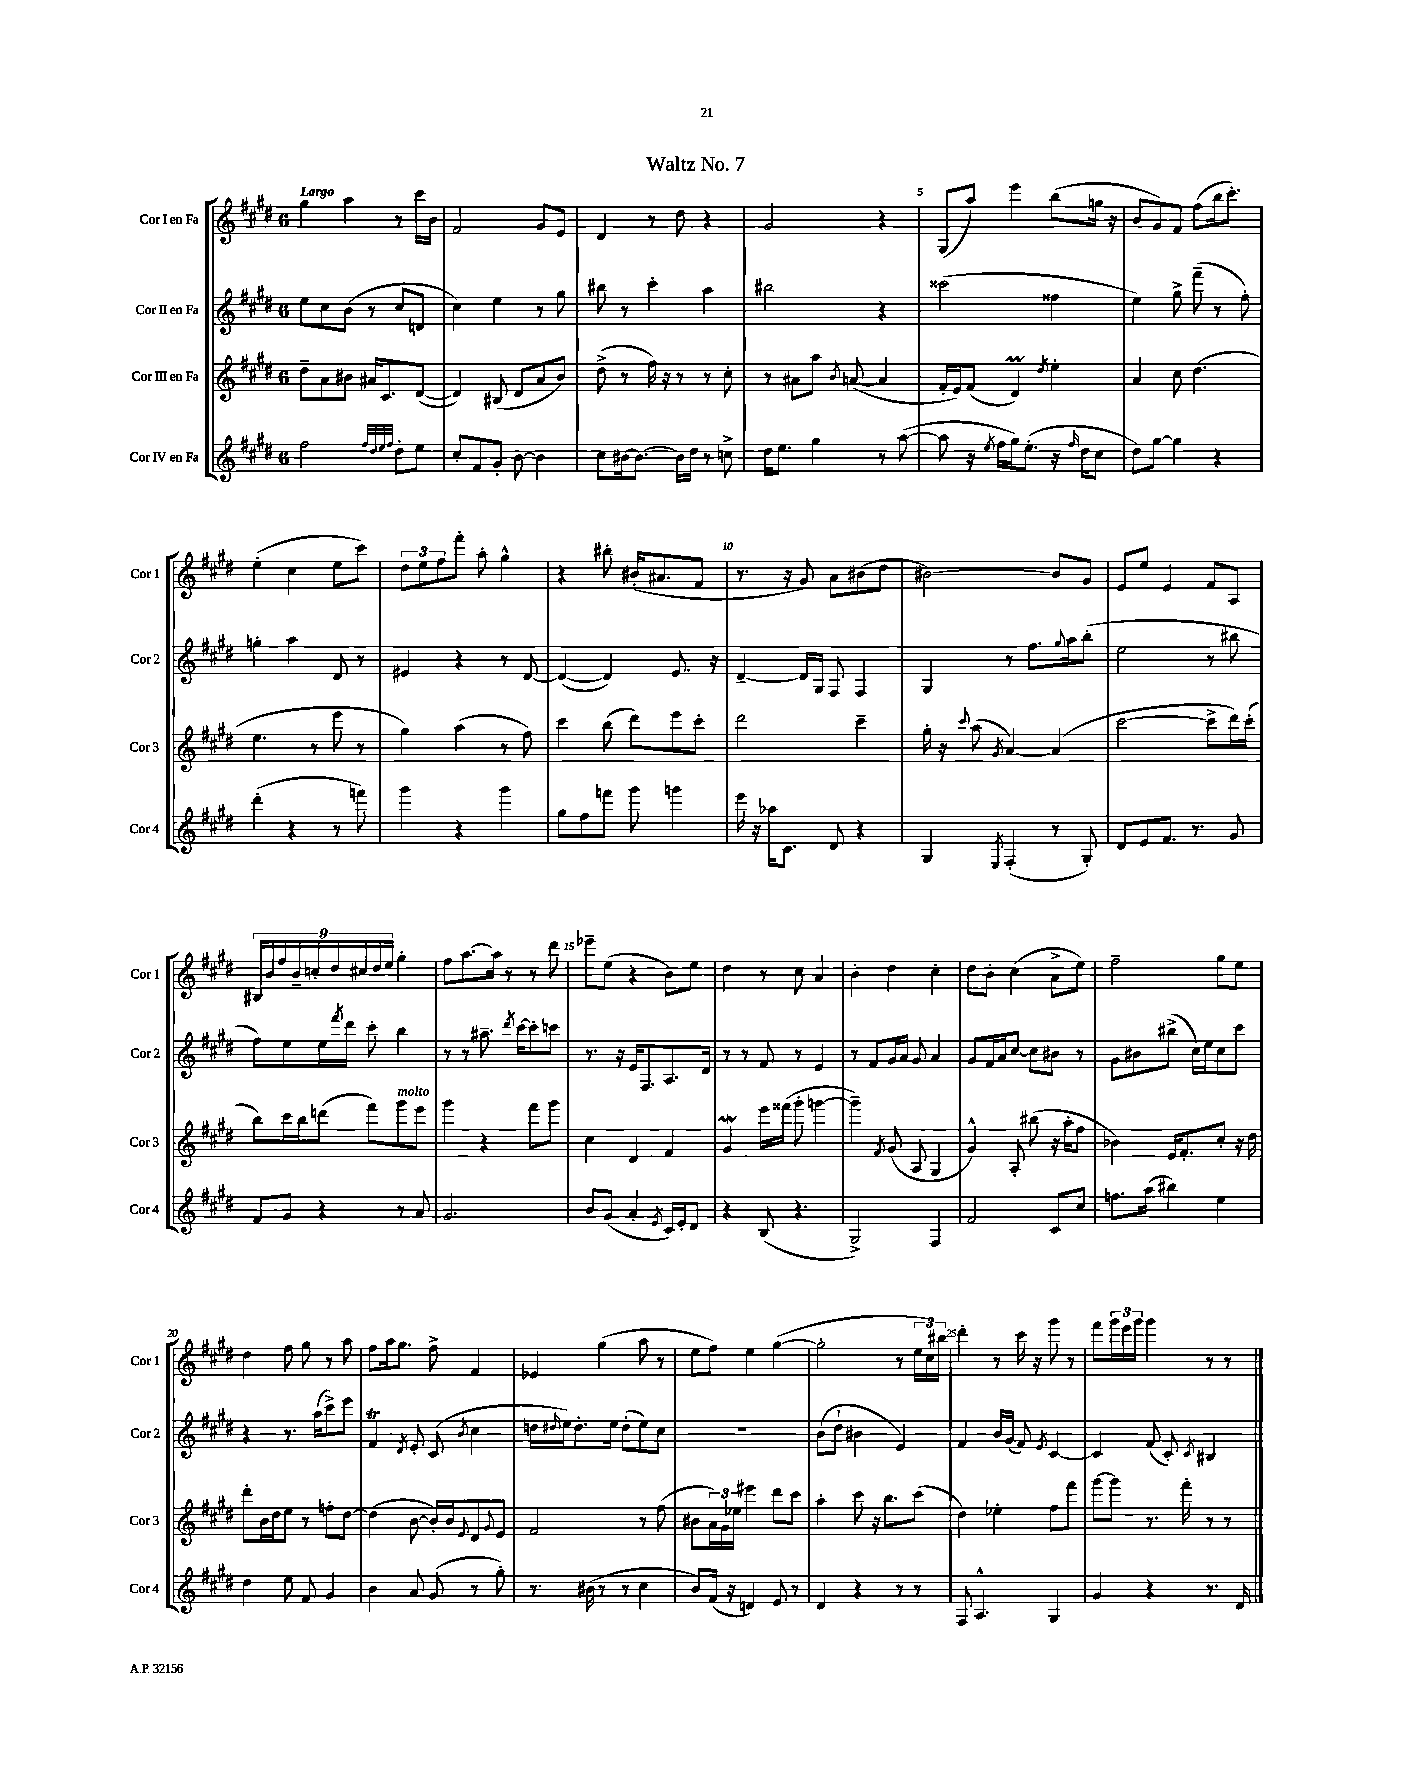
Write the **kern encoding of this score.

**kern	**kern	**kern	**kern
*staff4	*staff3	*staff2	*staff1
*clefG2	*clefG2	*clefG2	*clefG2
*k[f#c#g#d#]	*k[f#c#g#d#]	*k[f#c#g#d#]	*k[f#c#g#d#]
*M6/8	*M6/8	*M6/8	*M6/8
2ff#	8dd#~	8ee	4gg#
.	8a	8cc#	.
.	8b#	(8b	4aa
.	16a#	8r	.
.	8.c#	.	.
32qqff#	.	.	.
32qqdd#	.	.	.
32qqee	.	.	.
32qqff#	.	.	.
8dd#'	.	8cc#	8r
8ee	([8d#	8d	16ccc#
.	.	.	16b
=	=	=	=
8cc#'	4d#])	4cc#)	2f#
8f#	.	.	.
8g#'	(8B#	4ee	.
[8b	8d#	.	.
4b]	8a	8r	8g#
.	8b)	8gg#	8e
=	=	=	=
8cc#	(8dd#^	8bb#	4d#
[16b#	8r	8r	.
8.b#_	.	.	.
.	16ff#)	4ccc#'	8r
.	16r	.	.
16b#]	8r	.	8dd#
16dd#	.	.	.
8r	8r	4aa	4r
8cc^	8cc#'	.	.
=	=	=	=
16dd#	8r	2bb#	2g#
8.ee	.	.	.
.	8a#	.	.
4gg#	8aa	.	.
.	8qb	.	.
.	([8a	.	.
8r	4a]	4r	4r
([8aa	.	.	.
=	=	=	=
8aa]	16f#'	(2ccc##	(8G#
.	16e)	.	.
16r	(8f#	.	8aa)
8qee	.	.	.
16ff#	.	.	.
16gg#)	4d#)	.	4eee
(8.ee'	.	.	.
.	8qdd#	.	.
16r	4ee'	4ff##	(8bb
16qqff#	.	.	.
16dd#	.	.	.
8cc#	.	.	16gg
.	.	.	16r
=	=	=	=
8dd#)	4a	4ee)	8b
[8gg#	.	.	8g#)
4gg#]	8cc#	8gg#^	8f#
.	(4.dd#	(8fff#~	(8ff#
4r	.	8r	16bb
.	.	.	8.ccc#')
.	.	8ff#')	.
=	=	=	=
(4ddd#'	4.ee	4gg'	(4ee'
4r	.	4aa	4cc#
.	8r	.	.
8r	8eee	8d#	8ee
8fff)	8r	8r	8ccc#)
=	=	=	=
4ggg#	4gg#)	4e#	12dd#
.	.	.	12ee
.	.	.	12ff#
4r	(4aa	4r	8fff#'
.	.	.	8aa'
4ggg#	8r	8r	4gg#^^
.	8ff#)	[8d#	.
=	=	=	=
8gg#	4ccc#	(4d#_	4r
8ff#	.	.	.
8fff	(8bb	4d#])	8bb#'
8ggg#	8ddd#)	.	(16b#'
.	.	.	8.a#
4ggg	8eee	8.e	.
.	8ccc#'	.	8f#
.	.	16r	.
=	=	=	=
16eee	2ddd#	[4d#~	8.r
16r	.	.	.
16aa-	.	.	.
8.c#	.	.	16r
.	.	16d#]	8g#)
.	.	16G#	.
8d#	.	8F#	8a
4r	4ccc#~	4F#	(8b#
.	.	.	8dd#
=	=	=	=
4G#	16gg#'	4G#	[2b#)
.	16r	.	.
.	8qqccc#	.	.
.	(8aa	.	.
8qE	8qg#	.	.
(4F#'	[4a)	8r	.
.	.	8.ff#	.
8r	(4a]	.	8b#]
.	.	8qqgg#	.
.	.	16aa	.
8G#')	.	(8bb'	8g#
=	=	=	=
8d#	[2ccc#	2ee	8e
8e	.	.	8ee
8.f#	.	.	4e
8.r	.	.	.
.	8ccc#^]	8r	8f#
8g#	16ddd#)	8bb#	8A
.	(16ccc#'	.	.
=	=	=	=
8f#	8bb)	8ff#)	18B#
.	.	.	18b
.	.	.	18ff#
8g#	16ccc#	8ee	.
.	.	.	18b~
.	16bb	.	.
.	.	.	18cc'
4r	(8ddd	16ee	.
.	.	.	18dd#
.	.	8qfff#	.
.	.	16ddd#	.
.	.	.	18cc#
.	8fff#)	8ccc#'	.
.	.	.	18dd#
.	.	.	18ee
8r	8ggg#	4bb	4gg#'
8a	8eee	.	.
=	=	=	=
2.g#	4ggg#	8r	8ff#
.	.	8r	[8.aa
.	4r	8.aa#~	.
.	.	.	16aa]
.	.	.	8r
.	.	8qddd#	.
.	.	[16ccc#	.
.	8fff#	8ccc#']	8r
.	8ggg#	8ccc	8ddd#
=	=	=	=
8b	4cc#	8.r	8eee-~
(8g#	.	.	(8ee
.	.	16r	.
4a'	4d#	16e	4r
.	.	8.F#	.
8qe	.	.	.
16c#)	4f#	8.A	8b)
16e'	.	.	.
8d#	.	.	8ee
.	.	16d#	.
=	=	=	=
4r	4g#	8r	4dd#
.	.	8r	.
(8B	16eee	8f#	8r
.	(16fff##	.	.
4.r	8ggg#'	8r	8cc#
.	[4ggg	4e	4a
=	=	=	=
2G#^)	4ggg~])	8r	4b'
.	.	8f#	.
.	8qf#	.	.
.	(8g#	16g#	4dd#
.	.	16a	.
.	8A	8g#	.
4F#	4G#	4a	4cc#'
=	=	=	=
2f#	4g#^^)	8g#	8dd#
.	.	16f#	8b'
.	.	16a	.
.	8A'	[8cc#	(4cc#
.	(8bb#	8cc#]	.
8c#	16r	8b#	8a^
.	16aa'	.	.
8cc#	8ff#	8r	8ee)
=	=	=	=
8.ff	4b-)	8g#	2ff#~
.	.	8b#	.
(16aa	.	.	.
4bb#)	16e	(8bb#^	.
.	8.f#'	.	.
.	.	16cc#)	.
.	.	16ee	.
4ee	8cc#'	8cc#	8gg#
.	16r	8ccc#	8ee
.	16dd#	.	.
=	=	=	=
4dd#	8ddd#'	4r	4dd#
.	16b	.	.
.	16dd#	.	.
8ee	8ee	8.r	8ff#
8f#	8r	.	8gg#
.	.	(16aa	.
4g#	8ff'	8ccc#^)	8r
.	[8dd#	8eee	8aa
=	=	=	=
4b	(4dd#]	4f#	8ff#
.	.	.	16aa
.	.	.	8.gg#
.	.	8qd#	.
8a	[8b	8e'	.
(8g#	16b'])	(8c#	8ff#^
.	16b	.	.
.	8qqe	8qb	.
8r	8d#	4cc#	4f#
.	8qqg#	.	.
8gg#')	8e	.	.
=	=	=	=
8.r	2f#	16dd	4e-
.	.	16qqdd#	.
.	.	16ee)	.
.	.	8.dd#'	.
(16b#	.	.	.
8r	.	.	(4gg#
.	.	16ee	.
8r	.	(8dd#'	.
4cc#	8r	8ee)	8aa
.	(8ff#	8cc#	8r
=	=	=	=
8b)	8b#	2.r	8ee
(16f#	24a)	.	8ff#)
.	24g#	.	.
16r	.	.	.
.	24ee-	.	.
4d)	4eee#	.	4ee
8e	8ddd#	.	([4gg#
8r	8ccc#	.	.
=	=	=	=
4d#	4aa'	(8b	2gg#']
.	.	8dd#`	.
4r	8ccc#	4b#	.
.	16r	.	.
.	8.bb	.	.
8r	.	4e)	8r
8r	(8ccc#	.	24ee
.	.	.	24cc#)
.	.	.	24bb#
=	=	=	=
8F#	4dd#)	4f#	4ddd#'
4.A^^	.	.	.
.	4ee-'	16b	8r
.	.	(16g#	.
.	.	8f#)	16ccc#
.	.	.	16r
.	.	8qe	.
4G#	8ff#	[4c#	8ggg#
.	8fff#	.	8r
=	=	=	=
4g#	[8ggg#	4c#]	8fff#
.	8ggg#]	.	24ggg#
.	.	.	24eee
.	.	.	24ggg#
4r	8.r	(8f#	4ggg#
.	.	8c#')	.
.	16fff#'	.	.
.	.	8qc#	.
8.r	8r	4B#	8r
.	8r	.	8r
16d#	.	.	.
==	==	==	==
*-	*-	*-	*-
